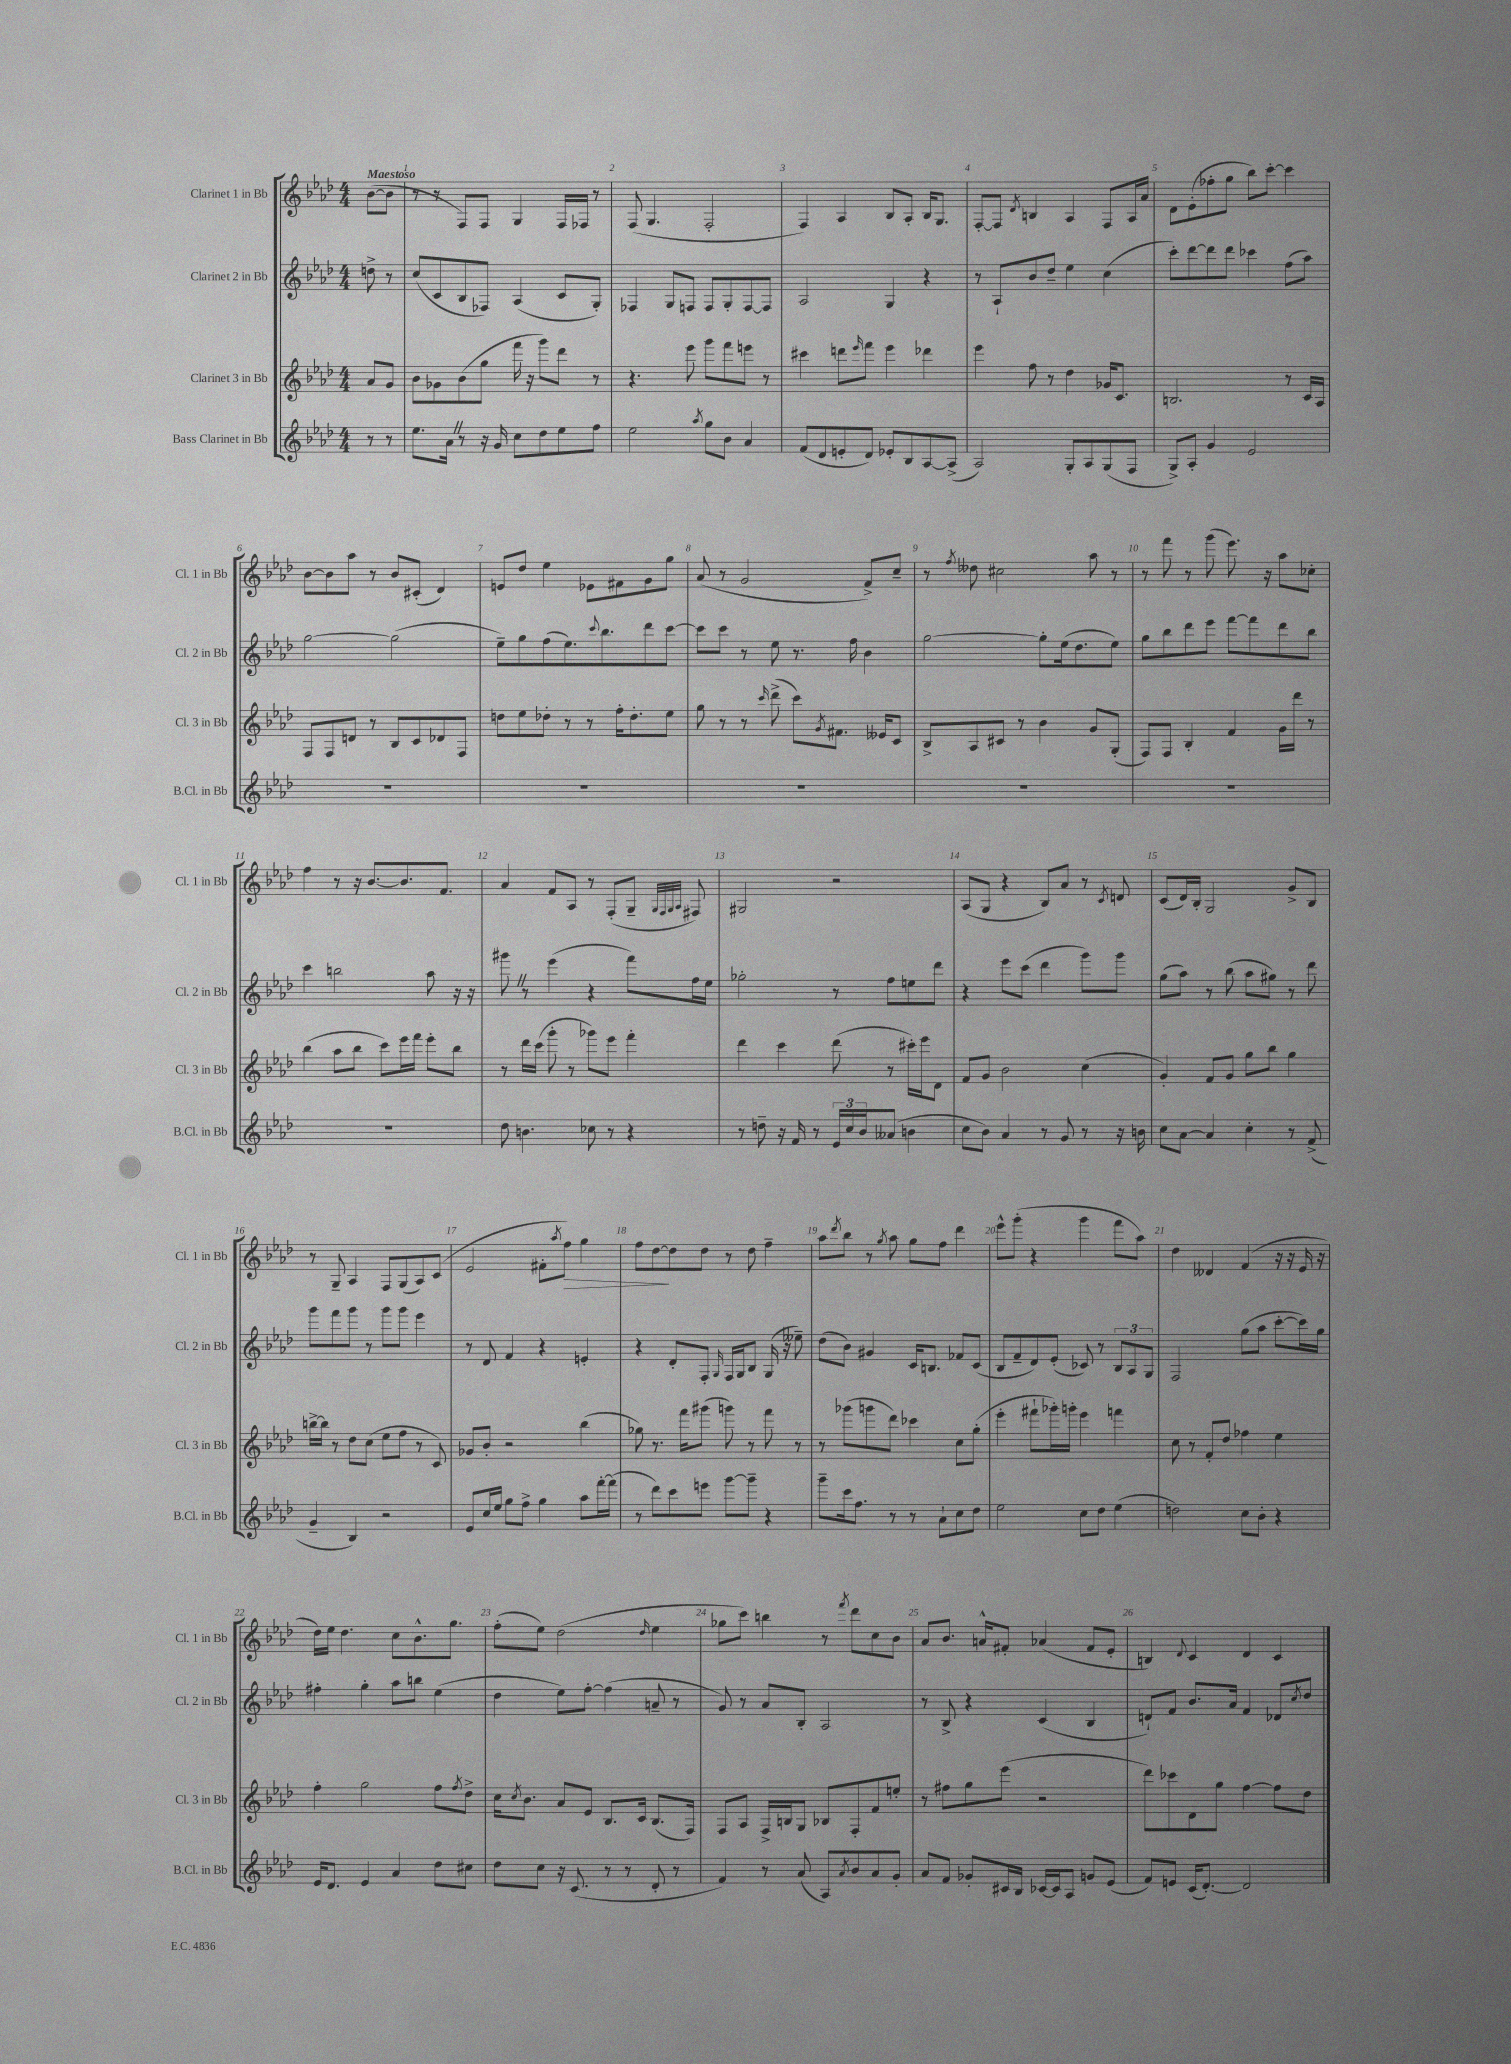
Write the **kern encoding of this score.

**kern	**kern	**kern	**kern
*staff4	*staff3	*staff2	*staff1
*clefG2	*clefG2	*clefG2	*clefG2
*k[b-e-a-d-]	*k[b-e-a-d-]	*k[b-e-a-d-]	*k[b-e-a-d-]
*M4/4	*M4/4	*M4/4	*M4/4
8r	8a-/L	8dd^\	([8b-\L
8r	8g/J	8r	8b-\]J
=	=	=	=
8.ee-\L	8b-\L	(8cc/L	8r
.	8g-\	8c/	8r
16a-\Jk	.	.	.
8r	(8b-\	8B-/	8F/L)
16r	8gg\J	8F-/J)	8F/J
16g/	.	.	.
8cc\L	16fff\	(4A-/	4G/
.	16r	.	.
8dd-\	8ggg\L)	.	.
8ee-\	8ddd-\J	8c/L	16F/LL
.	.	.	16F-/JJ
8ff\J	8r	8G'/J)	8r
=	=	=	=
2ee-\	4.r	4F-/	(8F/
.	.	.	4.G/
.	.	8G/L	.
.	8eee-\	8F/J	.
8qaa-/	.	.	.
8gg\L	8ggg\L	8F/L	2F'/
8b-\J	8fff\	8G'/	.
4a-/	8eee\J	[8F/	.
.	8r	8F/]J	.
=	=	=	=
(8f/L	4ccc#\	2A-/	4F/)
8d-/	.	.	.
8e'/	8ddd\L	.	4A-/
.	16qqeee-/	.	.
8d-/J)	8fff\J	.	.
8e-'/L	4eee-\	4G/	8B-/L
8B-/	.	.	8A-'/J
[8A-/	4ddd-\	4r	16B-/LK
.	.	.	8.G/J
(8A-^/]J	.	.	.
=	=	=	=
2A-/)	4eee-\	8r	[8F'/L
.	.	8A-`/L	8F/]J
.	.	.	8qd-/
.	8ff\	8b-/	4B/
.	8r	8dd-~/J	.
8G'/L	4dd-\	4ee-\	4A-/
8A-/	.	.	.
(8G/	16g-/LK	(4cc\	8F/L
.	8.c/J	.	.
8F/J	.	.	16A-/L
.	.	.	16a-/JJ
=	=	=	=
8G^/L)	2.B/	8ccc'\L)	8d-\L
8A-'/J	.	[8ddd-\	(8e-'\
4g/	.	8ddd-\]	8ff-'\
.	.	8ddd-\J	8gg\J
2e-/	.	4ccc-\	8bb-\L)
.	.	.	[8ccc'\J
.	8r	(8ff\L	4ccc\]
.	16c/LL	8aa-\J)	.
.	16A-/JJ	.	.
=	=	=	=
1r	8F/L	[2gg\	[8b-\L
.	8F/	.	8b-\]
.	8d/J	.	8aa-\J
.	8r	.	8r
.	8B-/L	(2gg\]	8b-/L
.	8c/	.	(8c#'/J
.	8d-/	.	4d-/)
.	8F/J	.	.
=	=	=	=
1r	8dd\L	8ee-~\L)	8e/L
.	8ee-\	8gg\	8dd-/J
.	8dd-'\J	(8ff\	4ee-\
.	8r	8.ee-\)	.
.	8r	.	8e-\L
.	.	8qqccc/	.
.	.	8.bb-\	.
.	16ff'\LK	.	8f#\
.	8.dd-'\	.	.
.	.	8ddd-\	8g\
.	8ee-\J	[8ccc\J	8gg\J
=	=	=	=
1r	8gg\	8ccc\]L	(8a-/
.	8r	8ccc\J	8r
.	8r	8r	2g/
.	16qqccc/	.	.
.	(8ddd-^\	8ee-\	.
.	8ccc\L)	8.r	.
.	8qg/	.	.
.	8.f#\J	.	.
.	.	16ff\	.
.	.	4b-\	8f^/L)
.	16e--/LK	.	.
.	8c/J	.	8cc~/J
=	=	=	=
1r	8B-^/L	[2gg\	8r
.	.	.	8qff/
.	8A-/	.	8dd--\
.	8c#/J	.	2cc#\
.	8r	.	.
.	4b-\	8gg'\]L	.
.	.	(16ee-\k	.
.	.	8.dd-\	.
.	8g/L	.	8aa-\
.	(8G'/J	8ee-\J)	8r
=	=	=	=
1r	8F/L)	8gg\L	8r
.	8F/J	8bb-\	8fff\
.	4B-'/	8ddd-\	8r
.	.	8eee-\J	(8ggg\
.	4f/	[8fff\L	8.eee-\)
.	.	8fff\]	.
.	.	.	16r
.	16g\LL	8ddd-\	8aa-\L
.	16ddd-\JJ	.	.
.	8r	8bb-\J	8cc-'\J
=	=	=	=
1r	(4bb-\	4ccc\	4ff\
.	8aa-\L	2bb\	8r
.	8bb-\J	.	16r
.	.	.	[8.b-/L
.	8ccc\L)	.	.
.	16eee-\L	.	8.b-/]
.	16fff\JJ	.	.
.	8eee-'\L	8aa-\	.
.	.	.	8.f/J
.	8bb-\J	16r	.
.	.	16r	.
=	=	=	=
8dd-\	8r	8ggg#\	4a-/
4.b\	16ddd-\LL	8r	.
.	(16ccc\JJ	.	.
.	8ggg'\	(4eee-\	8f/L
.	8r	.	8A-/J
8cc-\	8ggg-\L)	4r	8r
8r	8eee-\J	.	(8F'/L
4r	4fff'\	8fff\L)	8G~/J
.	.	.	32qqG/LLL
.	.	.	32qqF/
.	.	.	32qqG/
.	.	.	32qqA-/JJJ
.	.	16ff\L	8F#/)
.	.	16ee-\JJ	.
=	=	=	=
8r	4ddd-\	2gg-'\	2G#/
8dd~\	.	.	.
16r	4ccc\	.	.
16f/	.	.	.
8r	.	.	.
24e-/LL	(8ddd-\	8r	2r
24cc/	.	.	.
24b-/J	.	.	.
(8a--/J	8r	8ff\L	.
4b\	16ccc#'\LL)	8ee\	.
.	16eee-\J	.	.
.	8d-\J	8ddd-\J	.
=	=	=	=
8cc\L	8f/L	4r	(8A-/L
8b-\J)	8g/J	.	8G/J
4a-/	2b-\	8eee-\L	4r
.	.	(8ccc\J	.
8r	.	4ddd-\	8B-/L)
8g/	.	.	8a-/J
8r	(4cc\	8ggg\L)	8r
.	.	.	8qc/
16r	.	8ggg\J	8d/
16b\	.	.	.
=	=	=	=
8cc\L	4g'/)	(8gg\L	(8c/L
[8a-\J	.	8aa-\J)	16d-/L)
.	.	.	16B-'/JJ
4a-/]	8f/L	8r	2G/
.	8g/J	(8bb-\	.
4cc'\	8gg\L	8aa-\L	.
.	8bb-\J	8gg#\J)	.
8r	4gg\	8r	8g^/L
(8f^/	.	8ddd-\	8B-/J
=	=	=	=
4g~/	[16bb^\LL	8ggg\L	8r
.	16bb\]JJ	.	.
.	8r	8fff\	8G~/
4B-/)	8dd-\L	8ggg\J	4A-/
.	(8cc\J	8r	.
2r	8ee-\L	8ggg\L	8F/L
.	8ff\J	8ggg\J	(8G/
.	8r	4eee-\	8A-/)
.	8c/)	.	(8c/J
=	=	=	=
8e-/L	8g-/L	8r	2e-/
16cc/L	8b-'/J	8d-/	.
16ee-/JJ	.	.	.
8gg\L	2r	4f/	.
8ff^\J	.	.	.
4gg\	.	4r	8f#'\L
.	.	.	8qaa-/
.	.	.	8ff\J)
8aa-\L	(4bb-\	4e'/	4gg\
[16fff'\L	.	.	.
(16fff\]JJ	.	.	.
=	=	=	=
8r	8gg-\)	4r	8ff\L
8ddd-\L)	8.r	.	[8dd-\
8ccc\	.	8d-'/L	8dd-\]
.	16fff\LK	.	.
8eee\J	(8ggg#\J	8F'/J	8dd-\J
.	.	16qqG/	.
[8ggg\L	8ggg\)	16F/LL	8r
.	.	16G/J	.
8ggg~\]J	8r	8B-/J	8dd-\
4r	8fff\	(16G/	4ff~\
.	.	16r	.
.	8r	8ee--~\)	.
=	=	=	=
8ggg~\L	8r	(8dd-\L	8aa-\L
.	.	.	8qddd-/
16ccc\k	(8ggg-\L	8b-\J)	8bb-\J
8.ff\J	.	.	.
.	8ggg\	4g#/	8r
.	.	.	8qgg/
8r	8ddd-\J)	.	8aa-\
8r	4ccc-\	16c/LK	8gg\L
.	.	8.B/J	.
8a-`\L	.	.	8ff\J
8cc\	8cc\L	8f-/L	4ddd-\
8dd-\J	(8gg'\J	(8c/J	.
=	=	=	=
2ee-\	4eee-'\	8B-/L	8eee-^^\L
.	.	8f~/	(8ggg'\J
.	8fff#`\L	8d-/)	4r
.	16ggg-'\L)	(8e-'/J	.
.	16ggg'\JJ	.	.
8cc\L	4eee-\	8c-/)	4ggg\
8dd-\J	.	8r	.
(4ee-\	4fff\	12B-/L	8fff\L
.	.	12A-/	.
.	.	.	8aa-\J)
.	.	12G/J	.
=	=	=	=
2dd\)	8cc\	2F/	4dd-\
.	8r	.	.
.	8f'/L	.	4d--/
.	8dd-/J	.	.
8cc\L	4ff-\	(8gg\L	(4f/
8b-'\J	.	8aa-\J	.
4r	4ee-\	[8ccc'\L	16r
.	.	.	16r
.	.	16ccc\]L)	16e-/
.	.	16gg\JJ	16r
=	=	=	=
16e-/LK	4ff'\	4ff#'\	16dd-\LL)
8.d-/J	.	.	16ee-\JJ
.	.	.	4.dd-\
4e-/	2gg\	4gg'\	.
4a-/	.	8aa-\L	8cc\L
.	.	8bb\J	8.b-^^\
8dd-\L	8ff\L	(4ee-\	.
.	.	.	8.gg\J
.	8qff/	.	.
8cc#\J	8dd-^\J	.	.
=	=	=	=
8dd-\L	16cc\LK	4dd-\	(8ff'\L
.	8qcc/	.	.
.	8.b-\J	.	.
8cc\J	.	.	8ee-\J)
16r	8a-/L	8ee-\L)	(2dd-\
(8.c/	.	.	.
.	8e-/J	[8ff'\J	.
8r	8.B-/L	(4ff\]	.
8r	.	.	.
.	16c/Jk	.	.
.	.	.	16qqdd-/
8d-'/	(8.B-/L	8a~/	4ee-\
8r	.	8r	.
.	16F/Jk)	.	.
=	=	=	=
4f/)	8F/L	8g/)	8gg-\L
.	8A-/J	8r	8ccc\J)
8r	16F^/LL	8a-/L	4bb\
.	16B/J	.	.
(8a-/	8G/J	8B-'/J	.
8A-/L)	8B-/L	2A-/	8r
8qa-/	.	.	8qfff/
8b-/	8F'/	.	8ddd-\L
8a-/	8f/	.	8cc\
8g'/J	8ee'/J	.	8b-\J
=	=	=	=
8a-/L	8r	8r	8a-/L
8f/J	8ff#\L	8B-^/	8.b-/J
8g-'/L	8gg\	4r	.
.	.	.	16a^^/LK
16c#/L	(8eee-\J	.	8f#'/J
16B-/JJ	.	.	.
[16c-/LL	2r	(4c/	(4a-/
16c-/]J	.	.	.
8A-/J	.	.	.
8g/L	.	4B-/	8f#/L
(8e-/J	.	.	8e-'/J
=	=	=	=
8f/L)	8ddd-\L)	8d`/L)	4B/)
8e/J	8ccc-\	8f/J	.
.	.	.	8qqd-/
(16c/LK	8d-\	8.b-/L	4c/
[8.d-'/J)	.	.	.
.	8gg\J	.	.
.	.	16a-/Jk	.
2d-/]	[4ff\	4f/	4d-/
.	8ff\]L	8d-/L	4c/
.	.	8qcc/	.
.	8dd-\J	8dd-/J	.
==	==	==	==
*-	*-	*-	*-
